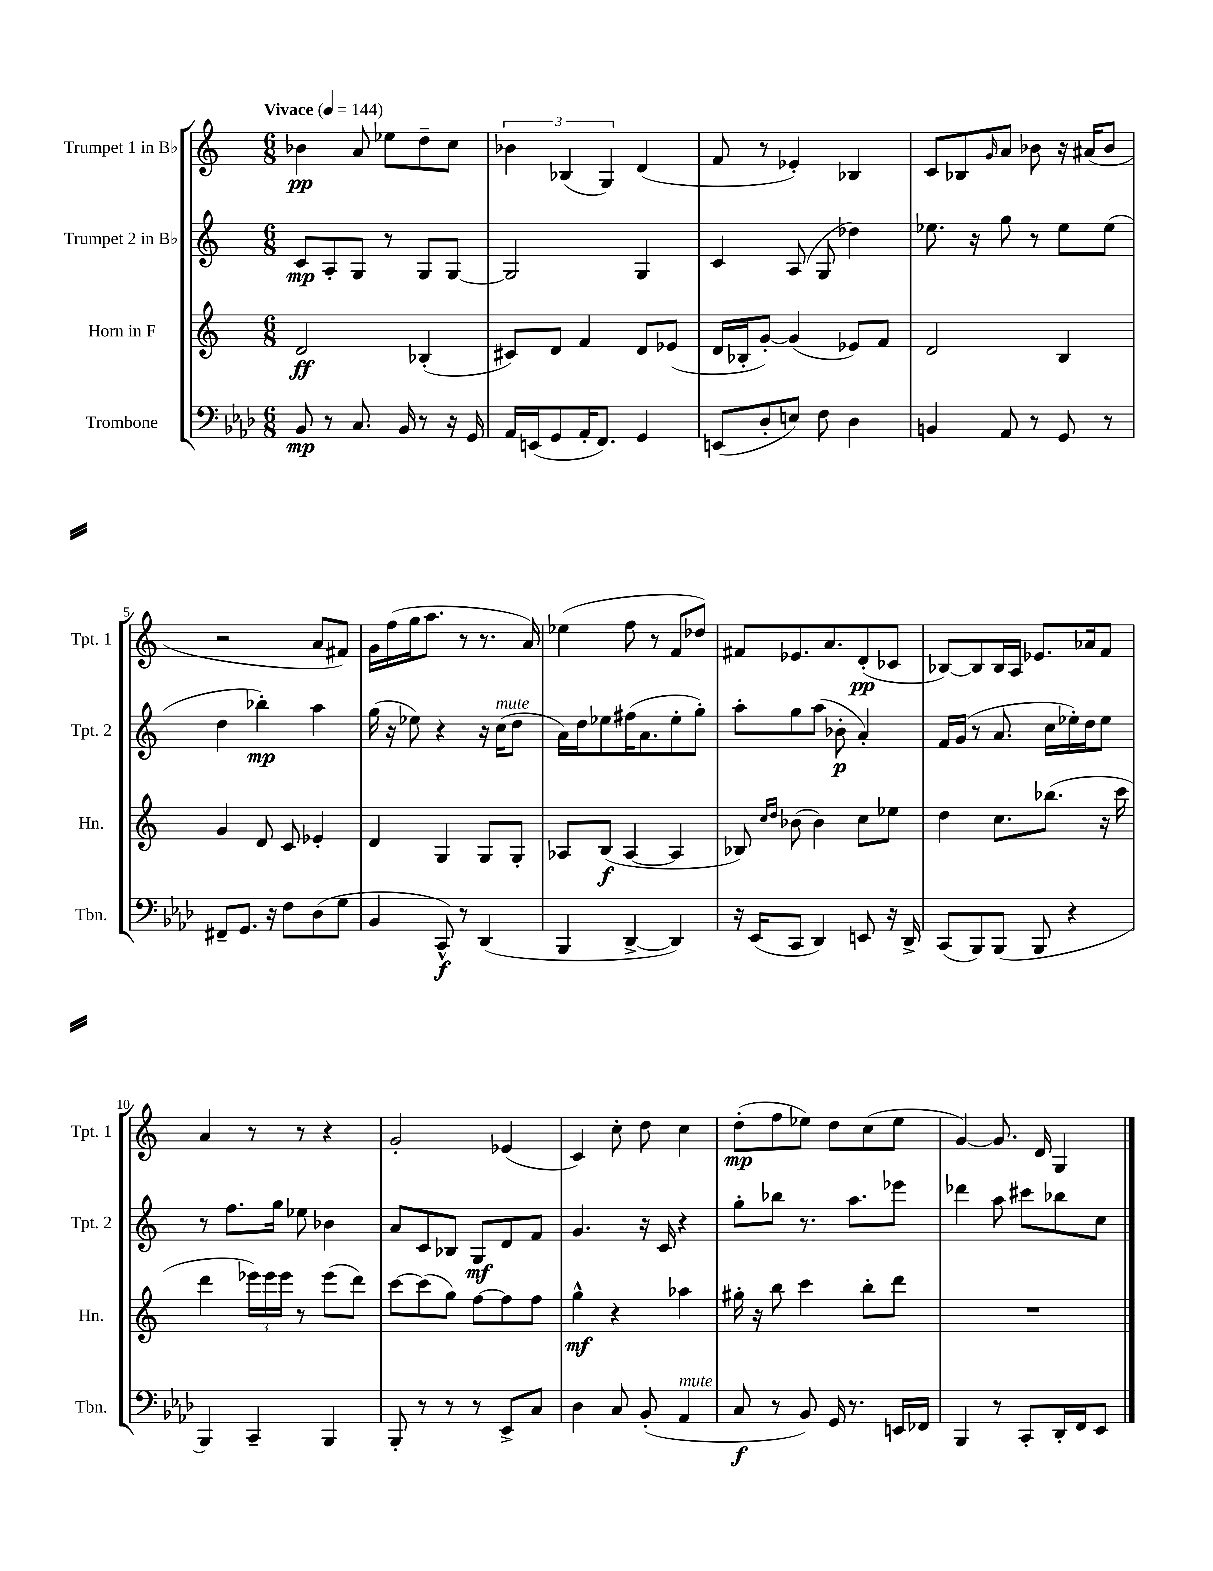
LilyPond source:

<<
\new StaffGroup <<
\new Staff = "s0" \with { instrumentName = "Trumpet 1 in Bb" shortInstrumentName = "Tpt. 1" } {
    \clef treble \key c \major \numericTimeSignature \time 6/8 \tempo "Vivace" 4 = 144
    bes'4\pp a'8 ees''8 d''8-- c''8 |
    \tuplet 3/2 { bes'4 bes4( g4) } d'4( |
    f'8 r8 ees'4-.) bes4 |
    c'8 bes8 \grace { g'16 } a'8 bes'8 r16 ais'16( bes'8 |
    r2 a'8 fis'8) |
    g'16 f''16( g''16 a''8. r8 r8. a'16) |
    ees''4( f''8 r8 f'8 des''8) |
    fis'8 ees'8. a'8. d'8-.\pp( ces'8 |
    bes8~) bes8 bes16 a16 ees'8. aes'16 f'8 |
    a'4 r8 r8 r4 |
    g'2-. ees'4( |
    c'4) c''8-. d''8 c''4 |
    d''8-.\mp( f''8 ees''8) d''8 c''8( ees''8 |
    g'4~) g'8. d'16 g4 \bar "|." |
}
\new Staff = "s1" \with { instrumentName = "Trumpet 2 in Bb" shortInstrumentName = "Tpt. 2" } {
    \clef treble \key c \major \numericTimeSignature \time 6/8
    c'8\mp a8-. g8 r8 g8 g8~ |
    g2 g4 |
    c'4 a8( g8 des''4) |
    ees''8. r16 g''8 r8 ees''8 ees''8( |
    d''4 bes''4-.\mp) a''4 |
    g''16( r16 ees''8) r4 r16 c''16^\markup { \italic "mute" }( d''8 |
    a'16) d''16 ees''8 fis''16( a'8. ees''8-. g''8-.) |
    a''8-. g''8 a''8( bes'8-.\p a'4-.) |
    f'16 g'16( r8 a'8. c''16 ees''16-.) d''16 ees''8 |
    r8 f''8. g''16 ees''8 bes'4 |
    a'8 c'8 bes8 g8\mf d'8 f'8 |
    g'4. r16 c'16 r4 |
    g''8-. bes''8 r8. a''8. ees'''8 |
    des'''4 a''8 cis'''8 bes''8 c''8 \bar "|." |
}
\new Staff = "s2" \with { instrumentName = "Horn in F" shortInstrumentName = "Hn." } {
    \clef treble \key c \major \numericTimeSignature \time 6/8
    d'2\ff bes4-.( |
    cis'8) d'8 f'4 d'8 ees'8( |
    d'16 bes16-. g'8~-.) g'4( ees'8) f'8 |
    d'2 b4 |
    g'4 d'8 c'8 ees'4-. |
    d'4 g4 g8 g8-. |
    aes8 b8\f( aes4~ aes4 |
    bes8) \grace { c''16 d''16 } bes'8( bes'4) c''8 ees''8 |
    d''4 c''8. bes''8.( r16 c'''16 |
    d'''4 \tuplet 3/2 { ees'''16) ees'''16 ees'''16 } r8 ees'''8( d'''8) |
    c'''8~ c'''8( g''8) f''8~ f''8 f''8 |
    g''4-^\mf r4 aes''4 |
    gis''16-. r16 b''8 c'''4 b''8-. d'''8 |
    R2. \bar "|." |
}
\new Staff = "s3" \with { instrumentName = "Trombone" shortInstrumentName = "Tbn." } {
    \clef bass \key aes \major \numericTimeSignature \time 6/8
    bes,8\mp r8 c8. bes,16 r8 r16 g,16 |
    aes,16 e,16( g,8 aes,16-. f,8.) g,4 |
    e,8( des8-. e8) f8 des4 |
    b,4 aes,8 r8 g,8 r8 |
    fis,8-- g,8. r16 f8 des8( g8 |
    bes,4 c,8-^\f) r8 des,4( |
    bes,,4 des,4~-> des,4) |
    r16 ees,16( c,8 des,4) e,8 r16 des,16-> |
    c,8( bes,,8) bes,,8( bes,,8 r4 |
    bes,,4) c,4-- bes,,4 |
    bes,,8-. r8 r8 r8 ees,8-> c8 |
    des4 c8 bes,8-.( aes,4^\markup { \italic "mute" } |
    c8\f r8 bes,8) g,16 r8. e,16 fes,16 |
    bes,,4 r8 c,8-. des,16-. f,16 ees,8 \bar "|." |
}
>>
>>
